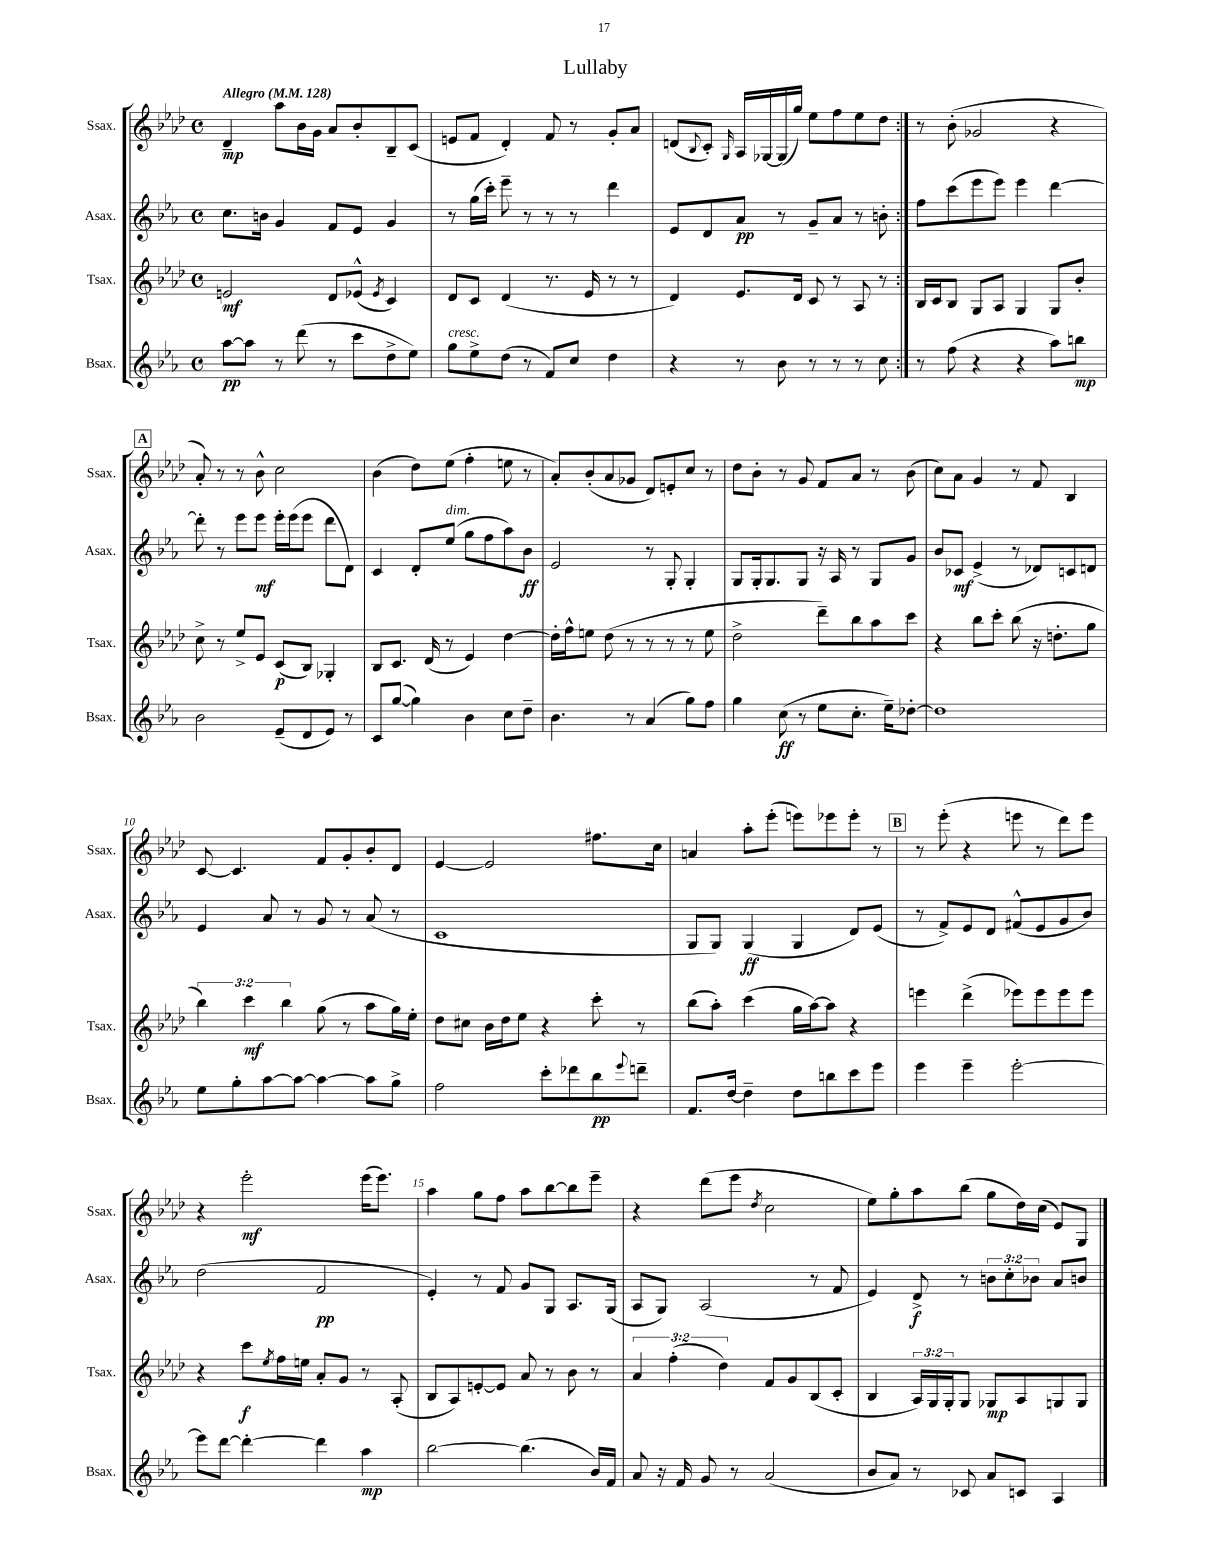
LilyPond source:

\header { title = "Lullaby" }
<<
\new StaffGroup <<
\new Staff = "s0" \with { instrumentName = "Ssax." shortInstrumentName = "Ssax." } {
    \clef treble \key aes \major \defaultTimeSignature \time 4/4 \tempo "Allegro" 4 = 128
    \repeat volta 2 { des'4--\mp aes''8 bes'16 g'16 aes'8 bes'8-. bes8-- c'8( |
    e'8 f'8 des'4-.) f'8 r8 g'8-. aes'8 |
    d'8( \appoggiatura { bes8 } c'8-.) \grace { g16 } aes16 ges16~ ges16( g''16) ees''8 f''8 ees''8 des''8 | }
    r8 bes'8-.( ges'2 r4 |
    \mark \markup { \box "A" } aes'8-.) r8 r8 bes'8-^ c''2 |
    bes'4( des''8) ees''8( f''4-. e''8 r8 |
    aes'8-.) bes'8-.( aes'8 ges'8 des'8) e'8-. c''8 r8 |
    des''8 bes'8-. r8 g'8 f'8 aes'8 r8 bes'8( |
    c''8) aes'8 g'4 r8 f'8 bes4 |
    c'8~ c'4. f'8 g'8-. bes'8-. des'8 |
    ees'4~ ees'2 fis''8. c''16 |
    a'4 aes''8-. ees'''8-.( e'''8) ees'''8 ees'''8-. r8 |
    \mark \markup { \box "B" } r8 ees'''8-.( r4 e'''8 r8 des'''8) e'''8 |
    r4 ees'''2-.\mf ees'''16( ees'''8.) |
    aes''4 g''8 f''8 aes''8 bes''8~ bes''8 ees'''8-- |
    r4 des'''8( ees'''8 \acciaccatura { des''8 } c''2 |
    ees''8) g''8-. aes''8 bes''8( g''8 des''16) c''16( ees'8) g8 \bar "|." |
}
\new Staff = "s1" \with { instrumentName = "Asax." shortInstrumentName = "Asax." } {
    \clef treble \key ees \major \defaultTimeSignature \time 4/4 \override Staff.TupletNumber.text = #tuplet-number::calc-fraction-text
    \repeat volta 2 { c''8. b'16 g'4 f'8 ees'8 g'4 |
    r8 g''16( c'''16-.) ees'''8-- r8 r8 r8 d'''4 |
    ees'8 d'8 aes'8\pp r8 g'8-- aes'8 r8 b'8-. | }
    f''8 c'''8( ees'''8 ees'''8) ees'''4 d'''4~ |
    \mark \markup { \box "A" } d'''8-. r8 ees'''8 ees'''8\mf ees'''16-. ees'''16( ees'''8 d'''8 d'8) |
    c'4 d'8-. ees''8^\markup { \italic "dim." }( g''8 f''8 aes''8) bes'8\ff |
    ees'2 r8 g8-. g4-. |
    g8 g16-. g8. g8 r16 aes16 r8 g8 g'8 |
    bes'8 ces'8\mf ees'4->( r8 des'8) c'8 d'8 |
    ees'4 aes'8 r8 g'8 r8 aes'8( r8 |
    c'1 |
    g8 g8) g4\ff( g4 d'8) ees'8( |
    \mark \markup { \box "B" } r8 f'8->) ees'8 d'8 fis'8-^( ees'8 g'8 bes'8) |
    d''2( f'2\pp |
    ees'4-.) r8 f'8 g'8 g8 aes8. g16( |
    aes8 g8) aes2( r8 f'8 |
    ees'4) d'8->\f r8 \tuplet 3/2 { b'8 c''8-. bes'8 } aes'8 b'8 \bar "|." |
}
\new Staff = "s2" \with { instrumentName = "Tsax." shortInstrumentName = "Tsax." } {
    \clef treble \key aes \major \defaultTimeSignature \time 4/4 \override Staff.TupletNumber.text = #tuplet-number::calc-fraction-text
    \repeat volta 2 { e'2\mf des'8 ees'8-^( \acciaccatura { ees'8 } c'4) |
    des'8 c'8 des'4( r8. ees'16 r8 r8 |
    des'4) ees'8. des'16 c'8 r8 aes8 r8 | }
    bes16 c'16 bes8 g8 aes8 g4 g8 bes'8-. |
    \mark \markup { \box "A" } c''8-> r8 ees''8-> ees'8 c'8\p( bes8) ges4-. |
    bes8 c'8. des'16( r8 ees'4) des''4~ |
    des''16-. f''16-^ e''8 des''8( r8 r8 r8 r8 e''8 |
    des''2-> des'''8--) bes''8 aes''8 c'''8 |
    r4 bes''8 c'''8-. bes''8( r16 d''8.-. g''8 |
    \tuplet 3/2 { bes''4) c'''4\mf bes''4 } g''8( r8 aes''8 g''16) ees''16-. |
    des''8 cis''8 bes'16 des''16 ees''8 r4 c'''8-. r8 |
    bes''8( aes''8-.) c'''4( g''16 aes''16~) aes''8 r4 |
    \mark \markup { \box "B" } e'''4 des'''4->( ees'''8) ees'''8 ees'''8 ees'''8 |
    r4 c'''8\f \acciaccatura { ees''8 } f''16 e''16 aes'8-. g'8 r8 aes8-.( |
    bes8 aes8) e'8~-. e'8 aes'8 r8 bes'8 r8 |
    \tuplet 3/2 { aes'4 f''4-.( des''4) } f'8 g'8 bes8( c'8-. |
    bes4 \tuplet 3/2 { aes16) g16 g16-. } g8 ges8\mp aes8 g8 g8 \bar "|." |
}
\new Staff = "s3" \with { instrumentName = "Bsax." shortInstrumentName = "Bsax." } {
    \clef treble \key ees \major \defaultTimeSignature \time 4/4
    \repeat volta 2 { aes''8~\pp aes''8 r8 d'''8( r8 c'''8 d''8-> ees''8) |
    g''8^\markup { \italic "cresc." } ees''8-> d''8( r8 f'8) c''8 d''4 |
    r4 r8 bes'8 r8 r8 r8 c''8 | }
    r8 f''8( r4 r4 aes''8) b''8\mp |
    \mark \markup { \box "A" } bes'2 ees'8--( d'8 ees'8) r8 |
    c'8 g''8~( g''4) bes'4 c''8 d''8-- |
    bes'4. r8 aes'4( g''8) f''8 |
    g''4 c''8\ff( r8 ees''8 c''8.-. ees''16--) des''8~-. |
    des''1 |
    ees''8 g''8-. aes''8~ aes''8~ aes''4~ aes''8 g''8-> |
    f''2 c'''8-. des'''8 bes''8\pp \appoggiatura { ees'''8 } d'''8-- |
    f'8. d''16~ d''4-- d''8 b''8 c'''8 ees'''8 |
    \mark \markup { \box "B" } ees'''4 ees'''4-- ees'''2~-. |
    ees'''8 d'''8~ d'''4~-. d'''4 aes''4\mp |
    bes''2~ bes''4.( bes'16) f'16 |
    aes'8 r16 f'16 g'8 r8 aes'2( |
    bes'8 aes'8) r8 ces'8 aes'8 c'8 aes4 \bar "|." |
}
>>
>>
\layout { \context { \Score \override BarNumber.break-visibility = ##(#f #t #t) barNumberVisibility = #(every-nth-bar-number-visible 5) } }
